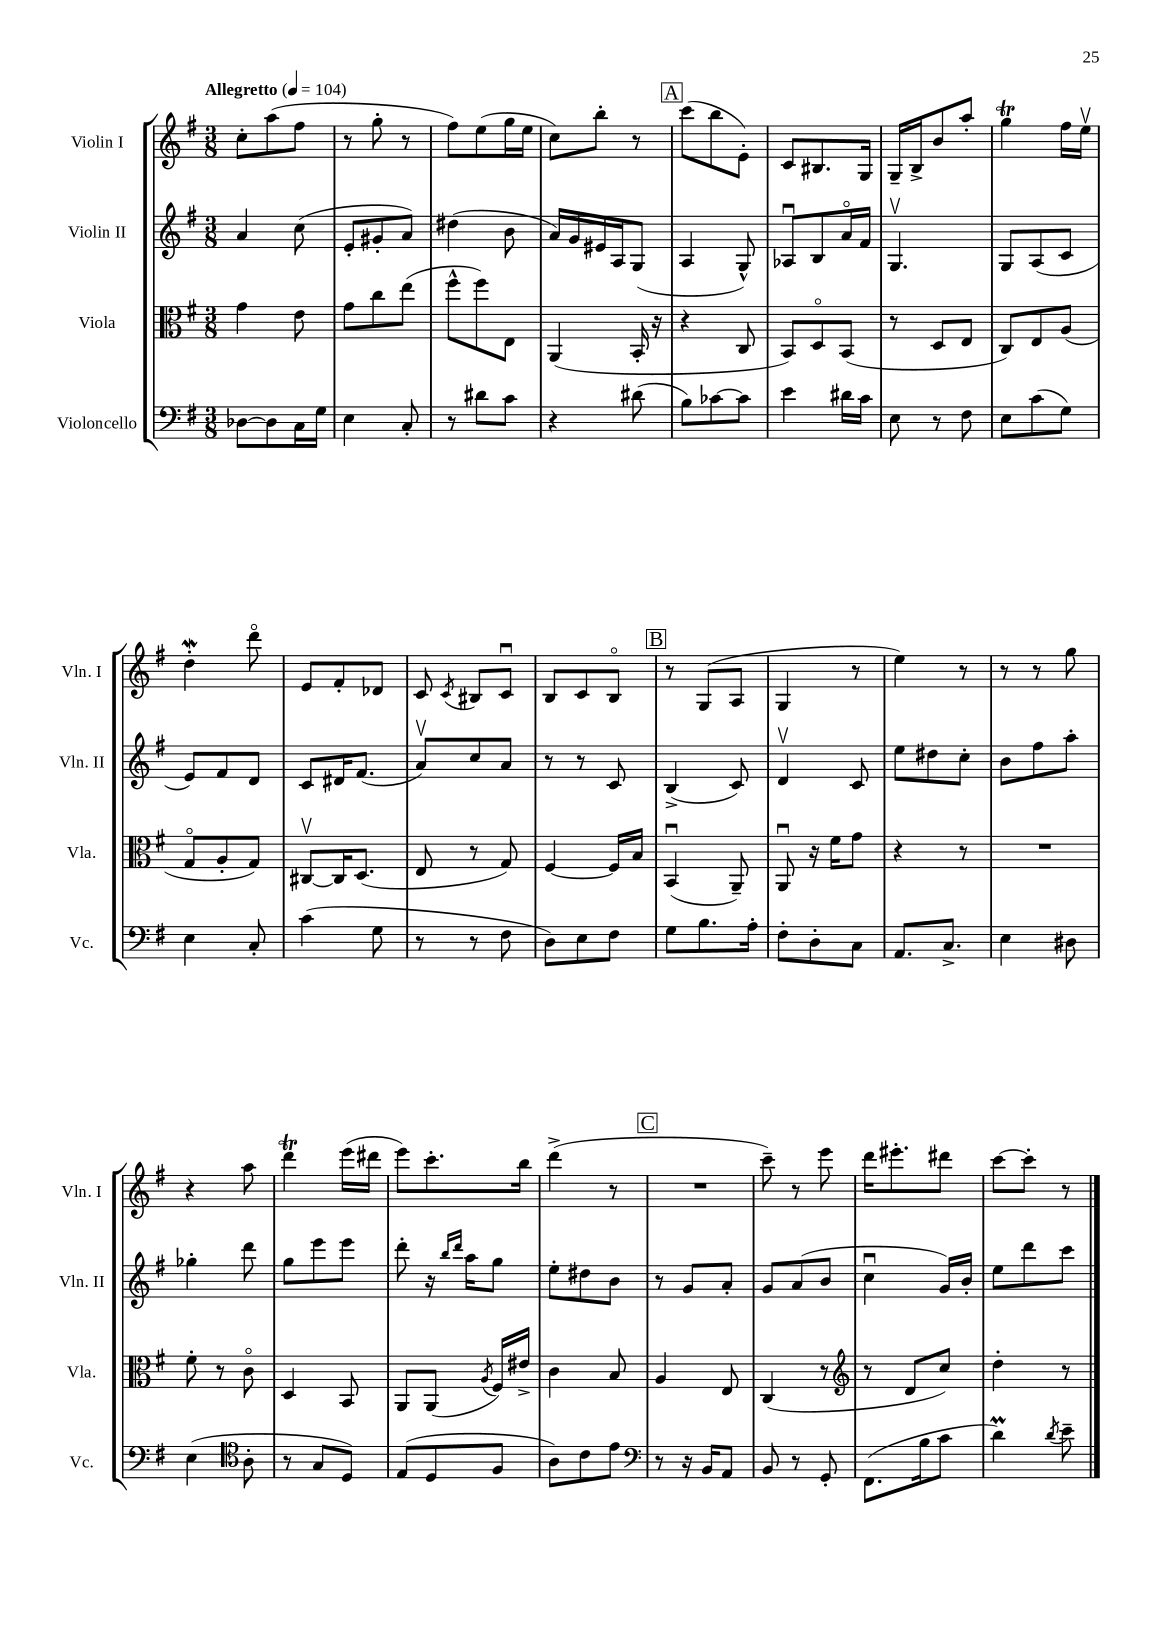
<<
\new StaffGroup <<
\new Staff = "s0" \with { instrumentName = "Violin I" shortInstrumentName = "Vln. I" } {
    \clef treble \key g \major \numericTimeSignature \time 3/8 \tempo "Allegretto" 4 = 104
    \autoBeamOff c''8[-. a''8( fis''8] |
    r8 g''8-. r8 |
    fis''8[) e''8( g''16 e''16] |
    c''8[) b''8]-. r8 |
    \mark \markup { \box "A" } c'''8[( b''8 e'8]-.) |
    c'8[ bis8. g16] |
    g16[-- b16-> b'8 a''8]-. |
    g''4\trill fis''16[ e''16]\upbow |
    d''4-.\mordent d'''8\flageolet |
    e'8[ fis'8-. des'8] |
    c'8 \acciaccatura { c'8 } bis8[ c'8]\downbow |
    b8[ c'8 b8]\flageolet |
    \mark \markup { \box "B" } r8 g8[( a8] |
    g4 r8 |
    e''4) r8 |
    r8 r8 g''8 |
    r4 a''8 |
    d'''4\trill e'''16[( dis'''16] |
    e'''8[) c'''8.-. b''16] |
    d'''4->( r8 |
    \mark \markup { \box "C" } R4. |
    c'''8--) r8 e'''8 |
    d'''16[ eis'''8.-. dis'''8] |
    c'''8[~ c'''8]-. r8 \bar "|." |
}
\new Staff = "s1" \with { instrumentName = "Violin II" shortInstrumentName = "Vln. II" } {
    \clef treble \key g \major \numericTimeSignature \time 3/8
    \autoBeamOff a'4 c''8( |
    e'8[-. gis'8-. a'8]) |
    dis''4( b'8 |
    a'16[) g'16 eis'16 a16 g8]( |
    \mark \markup { \box "A" } a4 g8-^) |
    aes8[\downbow b8 a'16\flageolet fis'16] |
    g4.\upbow |
    g8[ a8( c'8] |
    e'8[) fis'8 d'8] |
    c'8[ dis'16 fis'8.]( |
    a'8[\upbow) c''8 a'8] |
    r8 r8 c'8 |
    \mark \markup { \box "B" } b4->( c'8) |
    d'4\upbow c'8 |
    e''8[ dis''8 c''8]-. |
    b'8[ fis''8 a''8]-. |
    ges''4-. d'''8 |
    g''8[ e'''8 e'''8] |
    d'''8-. r16 \grace { b''16[ d'''16] } a''16[ g''8] |
    e''8[-. dis''8 b'8] |
    \mark \markup { \box "C" } r8 g'8[ a'8]-. |
    g'8[ a'8( b'8] |
    c''4\downbow g'16[) b'16]-. |
    e''8[ d'''8 c'''8] \bar "|." |
}
\new Staff = "s2" \with { instrumentName = "Viola" shortInstrumentName = "Vla." } {
    \clef alto \key g \major \numericTimeSignature \time 3/8
    \autoBeamOff g'4 e'8 |
    g'8[ c''8 e''8]( |
    fis''8[-^ fis''8) e8] |
    a,4( b,16-. r16 |
    \mark \markup { \box "A" } r4 c8 |
    b,8[) d8\flageolet b,8]( |
    r8 d8[ e8] |
    c8[) e8 a8]( |
    g8[\flageolet a8-. g8]) |
    cis8[~\upbow cis16 d8.]( |
    e8 r8 g8) |
    fis4~ fis16[ b16] |
    \mark \markup { \box "B" } b,4\downbow( a,8--) |
    a,8\downbow r16 fis'16[ g'8] |
    r4 r8 |
    R4. |
    fis'8-. r8 c'8\flageolet |
    d4 b,8 |
    a,8[ a,8]( \acciaccatura { a8 } fis16[) eis'16]-> |
    c'4 b8 |
    \mark \markup { \box "C" } a4 e8 |
    c4( r8 |
    \clef treble r8 d'8[ c''8]) |
    d''4-. r8 \bar "|." |
}
\new Staff = "s3" \with { instrumentName = "Violoncello" shortInstrumentName = "Vc." } {
    \clef bass \key g \major \numericTimeSignature \time 3/8
    \autoBeamOff des8[~ des8 c16 g16] |
    e4 c8-. |
    r8 dis'8[ c'8] |
    r4 dis'8( |
    \mark \markup { \box "A" } b8[) ces'8~ ces'8] |
    e'4 dis'16[ c'16] |
    e8 r8 fis8 |
    e8[ c'8( g8]) |
    e4 c8-. |
    c'4( g8 |
    r8 r8 fis8 |
    d8[) e8 fis8] |
    \mark \markup { \box "B" } g8[ b8. a16]-. |
    fis8[-. d8-. c8] |
    a,8.[ c8.]-> |
    e4 dis8 |
    e4( \clef tenor a8-. |
    r8 g8[ d8]) |
    e8[( d8 fis8] |
    a8[) c'8 e'8] |
    \mark \markup { \box "C" } \clef bass r8 r16 b,16[ a,8] |
    b,8 r8 g,8-. |
    fis,8.[( b16 c'8] |
    d'4\prall) \acciaccatura { d'8 } e'8-- \bar "|." |
}
>>
>>
\layout { \context { \Score \remove "Bar_number_engraver" } }
